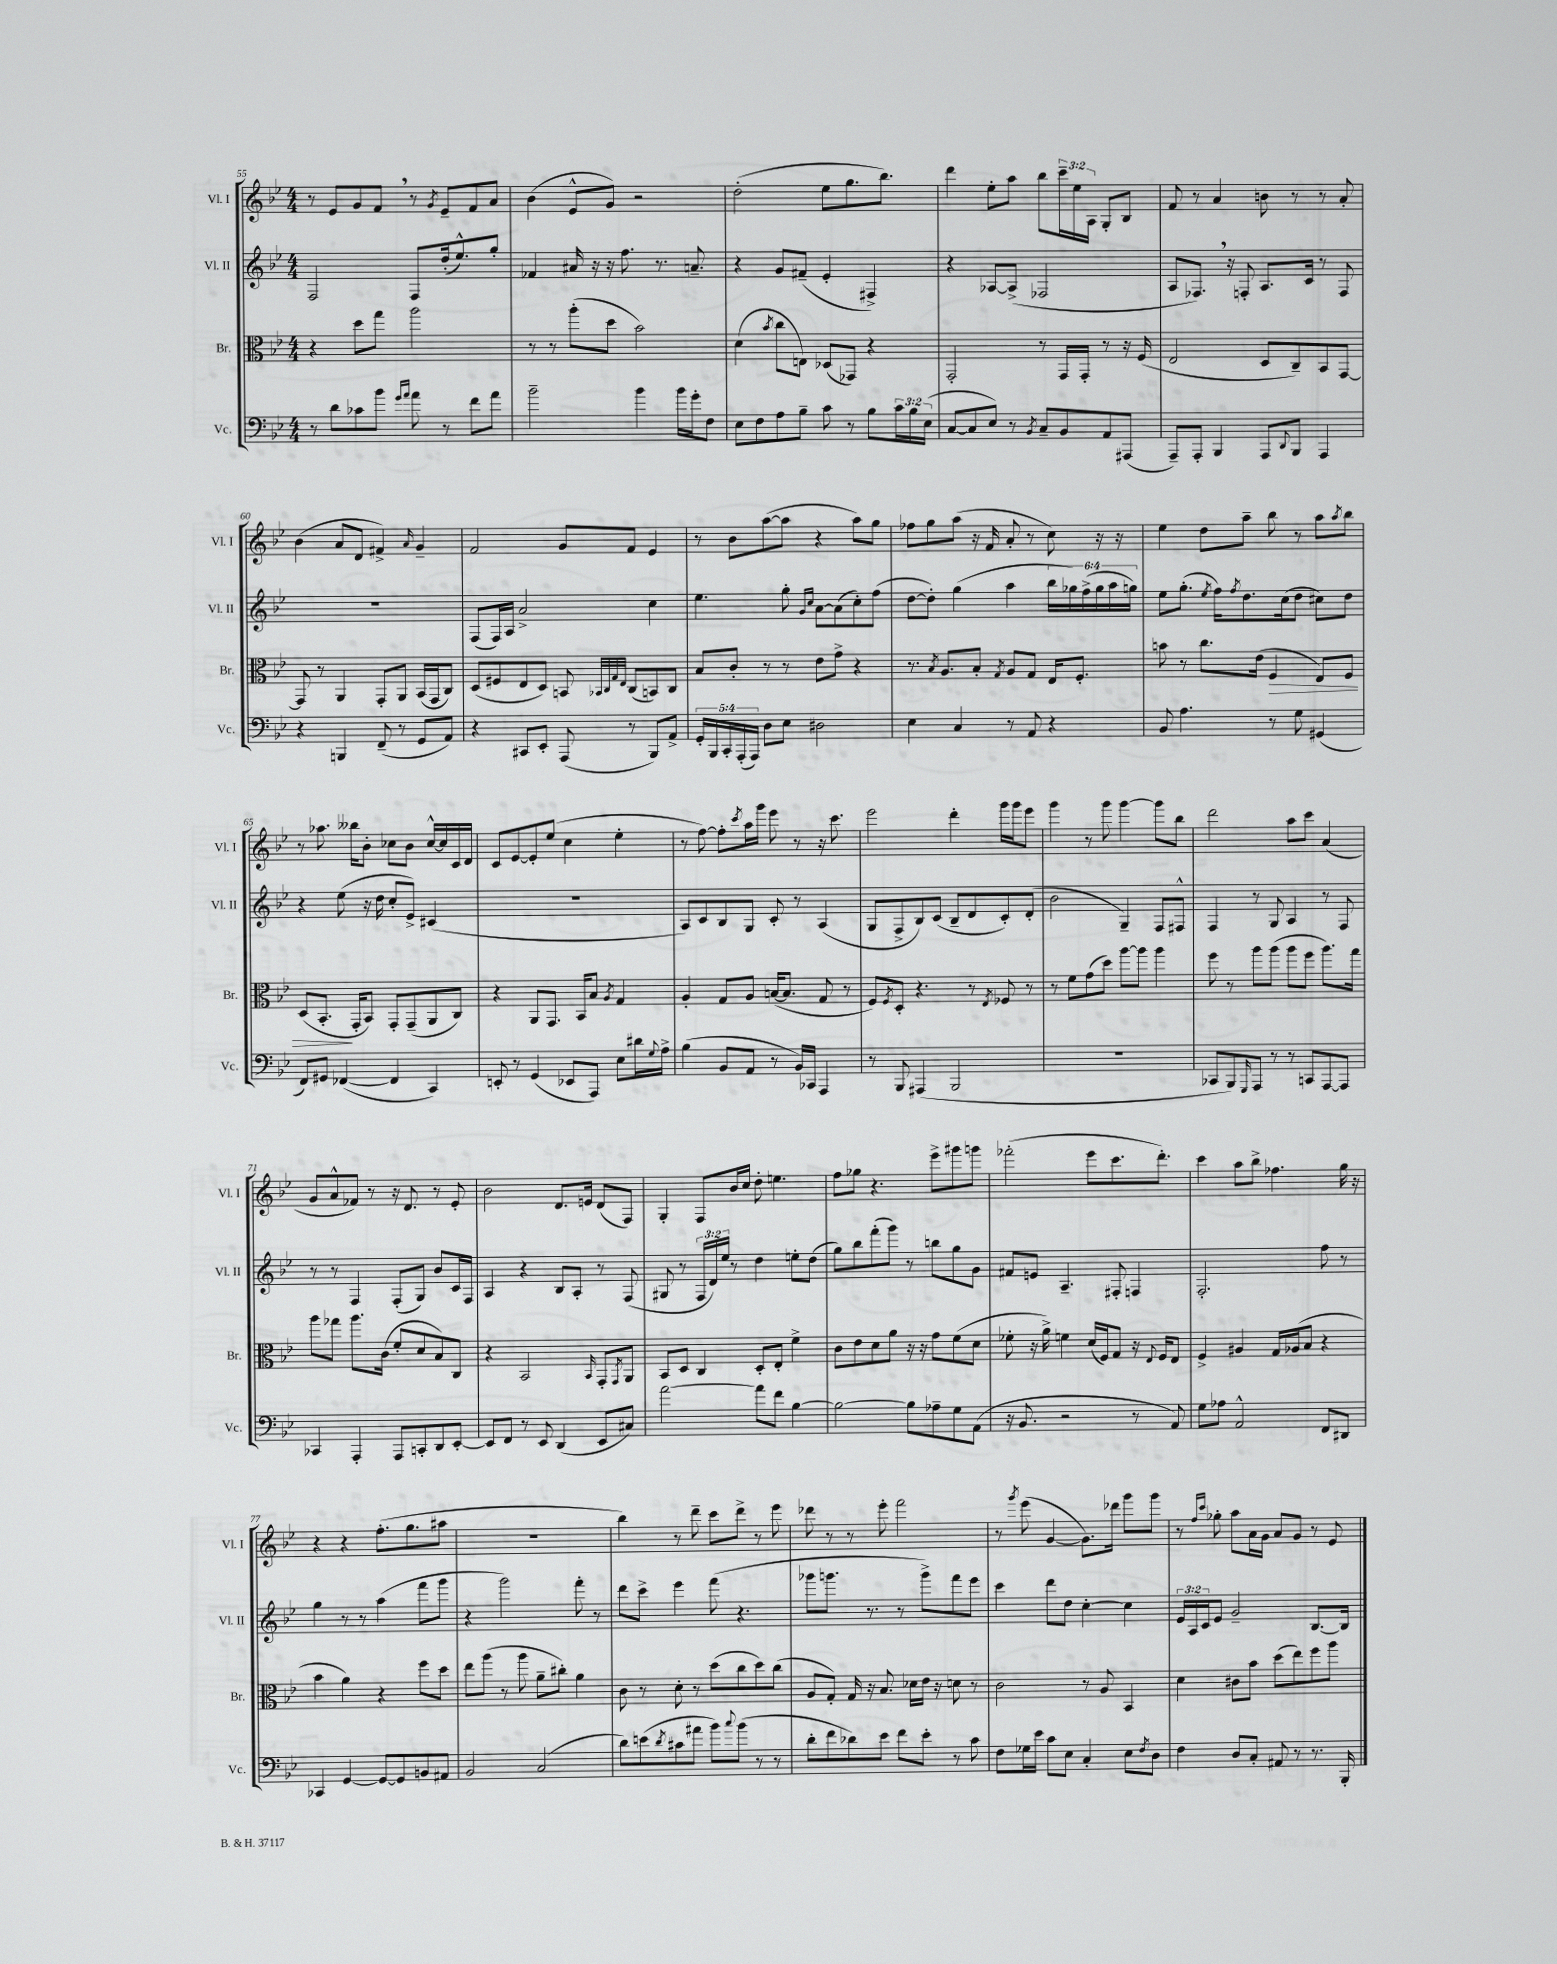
<<
\new StaffGroup <<
\new Staff = "s0" \with { instrumentName = "Vl. I" shortInstrumentName = "Vl. I" } {
    \clef treble \key bes \major \numericTimeSignature \time 4/4 \override Staff.TupletNumber.text = #tuplet-number::calc-fraction-text
    r8 ees'8 g'8 f'8 \breathe r8 \acciaccatura { g'8 } ees'8-- f'8 a'8 |
    bes'4( ees'8-^ g'8) r2 |
    d''2-.( ees''8 g''8. bes''8.) |
    d'''4 ees''8-. a''8 bes''8 \tuplet 3/2 { c'''16-- ees''16 a16 } g8-. bes8 |
    f'8 r8 a'4 b'8 r8 r8 a'8-. |
    bes'4( a'8 d'8 fis'4->) \grace { a'16 } g'4-- |
    f'2 g'8 f'8 ees'4 |
    r8 bes'8 a''8~( a''8 r4 a''8) g''8 |
    fes''8 g''8 a''8( r16 f'16 a'8-. r8 c''8) r16 r16 |
    ees''4 d''8 a''8-- bes''8 r8 a''8 \acciaccatura { a''8 } bes''8 |
    r8 aes''8. beses''16 bes'8-. ces''8 bes'8 ces''16~-^ ces''16 c'16 d'16 |
    c'8 ees'8~ ees'8-. ees''8( c''4 ees''4-. |
    r8 f''8~) f''8-. \acciaccatura { c'''8 } a''16 g'''16 ees'''8 r8 r16 c'''8. |
    ees'''2 d'''4-. g'''16 g'''16 ees'''8 |
    g'''4 r8 g'''8 g'''4~ g'''8 bes''8 |
    d'''2 a''8 c'''8 a'4( |
    g'8 a'8-^ fes'8) r8 r16 d'8. r8 ees'8-. |
    bes'2 d'8. e'16 d'8( f8) |
    g4-. f8 bes'16 c''16 d''8-. e''4. |
    f''8 ges''8 r4. ees'''8-> gis'''8 g'''8 |
    fes'''2-.( ees'''8 c'''8. d'''8.-.) |
    c'''4 a''8 bes''8-> fes''4. g''16 r16 |
    r4 r4 f''8.-.( g''8. ais''8 |
    R1 |
    bes''4) r8 d'''8-- c'''8 d'''8-> r8 ees'''8 |
    des'''8 r8 r8 ees'''8-. f'''2 |
    r8 \acciaccatura { g'''8 } ees'''8( g'4~ g'8.) des'''16 g'''8 g'''8 |
    r8 \grace { f''16 c'''16 } ges''8-. a''8 a'16 g'16 a'8 g'8 r8 ees'8 \bar "|." |
}
\new Staff = "s1" \with { instrumentName = "Vl. II" shortInstrumentName = "Vl. II" } {
    \clef treble \key bes \major \numericTimeSignature \time 4/4 \override Staff.TupletNumber.text = #tuplet-number::calc-fraction-text
    f2 f8 d''16-.( ees''8.-^) g''8-. |
    fes'4 ais'16 r16 r16 f''8. r8. a'8.-- |
    r4 g'8 fis'8--( ees'4-. fis4->) |
    r4 aes8~ aes8->( fes2 |
    a8 fes8.) \breathe r16 f8-. a8. c'16 r8 f8 |
    R1 |
    f8( f16) a16 a'2-> c''4 |
    ees''4. g''8-. \grace { g'16 c''16 } a'8~ a'8( c''8-.) f''8( |
    d''8~ d''8-.) g''4( a''4 \tuplet 6/4 { bes''16 ges''16) f''16->( ges''16 a''16 g''16) } |
    ees''8 g''8.-.( \acciaccatura { ees''8 } f''16) \acciaccatura { f''8 } d''8. c''16( d''8 cis''8) d''8 |
    r4 ees''8( r16 d''16 c''8-. ees'8->) cis'4( |
    R1 |
    a8) c'8 bes8 g8 c'8-. r8 a4( |
    g8 f8-> bes8) c'8( bes8-- d'8 c'8-.) d'8-.( |
    bes'2 g4--) f8 fis8-^ |
    f4 r8 g8 a4 r8 f8 |
    r8 r8 f4 f8-.( g8) bes'8 c'16 f16 |
    a4 r4 bes8 a8-. r8 f8( |
    gis8 r8 \tuplet 3/2 { f16 d'16) ees''16 } r8 d''4 e''8-. d''8( |
    g''8) bes''8 f'''8-.( g'''8) r8 b''8 g''8 g'8 |
    fis'8 e'8 a4.-- fis8-. f4 |
    f2.-. f''8 r8 |
    g''4 r8 r8 a''4( f'''8 g'''8 |
    r4 g'''2) f'''8-. r8 |
    d'''8 c'''8-> ees'''4 f'''8( r4. |
    ges'''8 g'''8. r8. r8 g'''8->) f'''8 ees'''8 |
    c'''4 d'''8 d''8 c''4~-. c''4 |
    \tuplet 3/2 { ees'16 a16 c'16 } ees'8 g'2-- bes8.~ bes16 \bar "|." |
}
\new Staff = "s2" \with { instrumentName = "Br." shortInstrumentName = "Br." } {
    \clef alto \key bes \major \numericTimeSignature \time 4/4
    r4 d''8 g''8 a''2 |
    r8 r8 a''8-.( d''8 bes'2) |
    d'4( \acciaccatura { bes'8 } c''8 e8) des8( ges,8) r4 |
    g,2-. r8 g,16 g,16-. r8 r16 f16( |
    ees2 d8 c8--) bes,8 g,8~ |
    g,8 r8 a,4 g,8-. a,8 bes,16( g,16 c8) |
    d8( fis8 ees8 d8) b,8 \grace { bes,32 c32 g32 ees32 } c8( b,8) c8 |
    bes8 c'8-. r8 r8 ees'8 g'8-> r4 |
    r8. \acciaccatura { bes8 } a8. bes8-. \acciaccatura { g8 } a8 g8 ees16 f8.-. |
    b'8 r8 c''8. ees'16( f4\> ees8) f8 |
    d8( bes,8.-.\! g,16-. bes,8) g,8-. g,8--( a,8 c8) |
    r4 a,8 g,8. bes,16 bes8 \acciaccatura { a8 } g4 |
    a4-. g8 a8 b16~( b8. g8 r8 |
    f8) \acciaccatura { f8 } d8-. r4. r8 \acciaccatura { ees8 } fes8 r8 |
    r8 f'8 g'8( d''8) a''8~ a''8 a''4 |
    f''8 r8 a''8 a''8( a''8 f''8 a''8.) g''16 |
    a''8 ges''8 a''8. c'16( f'8-. d'8 bes8) c8 |
    r4 bes,2 \grace { bes,16 } g,8-. \acciaccatura { g,8 } a,8 |
    bes,8 d8 c4 d8-. ees8-. f'4-> |
    c'8 ees'8 d'8 a'8 r16 r16 g'8 f'8( d'8 |
    fes'8-. r16 a'16->) f'4 d'16( f16) g8 r16 \appoggiatura { ees8 } f16 ees8 |
    f4-> ais4 g16 aes16( bes8 r4 |
    bes'4 a'4) r4 f''8 d''8 |
    ees''8 a''8( r8 a''8 a'8-- cis''8-.) a'4 |
    c'8 r8 d'8-. r8 d''8( c''8 d''8) c''8( |
    a8 g8-.) g16 r16 bes8. des'16 ees'16 r16 d'8 r8 |
    c'2 r8 a8 bes,4 |
    d'4 cis'8 bes'8 d''8( ees''8) f''8 a''8 \bar "|." |
}
\new Staff = "s3" \with { instrumentName = "Vc." shortInstrumentName = "Vc." } {
    \clef bass \key bes \major \numericTimeSignature \time 4/4 \override Staff.TupletNumber.text = #tuplet-number::calc-fraction-text
    r8 d'8 ces'8 bes'8 \grace { g'16 a'16 } a'8 r8 f'8 a'8 |
    bes'2-- bes'4 bes'16 g'16-. f8 |
    ees8 f8 a8 bes8-- c'8 r8 bes8 \tuplet 3/2 { c'16 bes16 ees16( } |
    c8~ c8 ees8) r8 \acciaccatura { bes,8 } c8-- bes,8 a,8 ais,,8( |
    a,,8--) a,,8-. bes,,4 a,,8 \appoggiatura { d,8 } bes,,8 a,,4 |
    r4 b,,4 f,8--( r8 g,8 a,8) |
    r4 cis,8 ees,8-. a,,8( r8 bes,,8) a,8-> |
    \tuplet 5/4 { g,16-. bes,,16 c,16-. a,,16-.( a,,16) } d8 ees8 dis2 |
    ees4 c4 r8 a,8 r4 |
    bes,8 a4. r8 g8 gis,4( |
    f,8) gis,8 fes,4~( fes,4 c,4) |
    e,8-. r8 g,4( ees,8 a,,8) ees8 dis'16 \appoggiatura { g8 } a16-> |
    bes4( bes,8 a,8 r8 bes,16) ces,16 a,,4 |
    r8 bes,,8 ais,,4( bes,,2 |
    R1 |
    ces,8 bes,,8) \grace { g,,16 } a,,8 r8 r8 c,8 a,,8~ a,,8 |
    ces,4 a,,4-. a,,8 c,8-. d,8 ees,8~-. |
    ees,8 f,8 r8 ees,8 d,4( ees,8 cis8) |
    a'2~ a'8 f'8 bes4~ |
    bes2~ bes8 aes8-- g8 a,8( |
    r16 bes,8. r2 r8 a,8) |
    g8 aes8 a,2-^ f,8 dis,8 |
    ces,4 g,4~ g,8~ g,8 b,8 ais,8 |
    bes,2 c2( |
    d'8) e'8( \acciaccatura { d'8 } cis'8 ais'8 bes'8) \appoggiatura { c''8 } bes'8( r8 r8 |
    d'8-. f'8 des'8) ees'8 f'8 ees'8-. r8 c'8 |
    f8 ges16 ees'16 c'8 ees8 c4-. ees8 \acciaccatura { f8 } d8 |
    f4 d8 c8-. ais,8 r8 r8. bes,,16-. \bar "|." |
}
>>
>>
\layout { \context { \Score currentBarNumber = #55 } }
